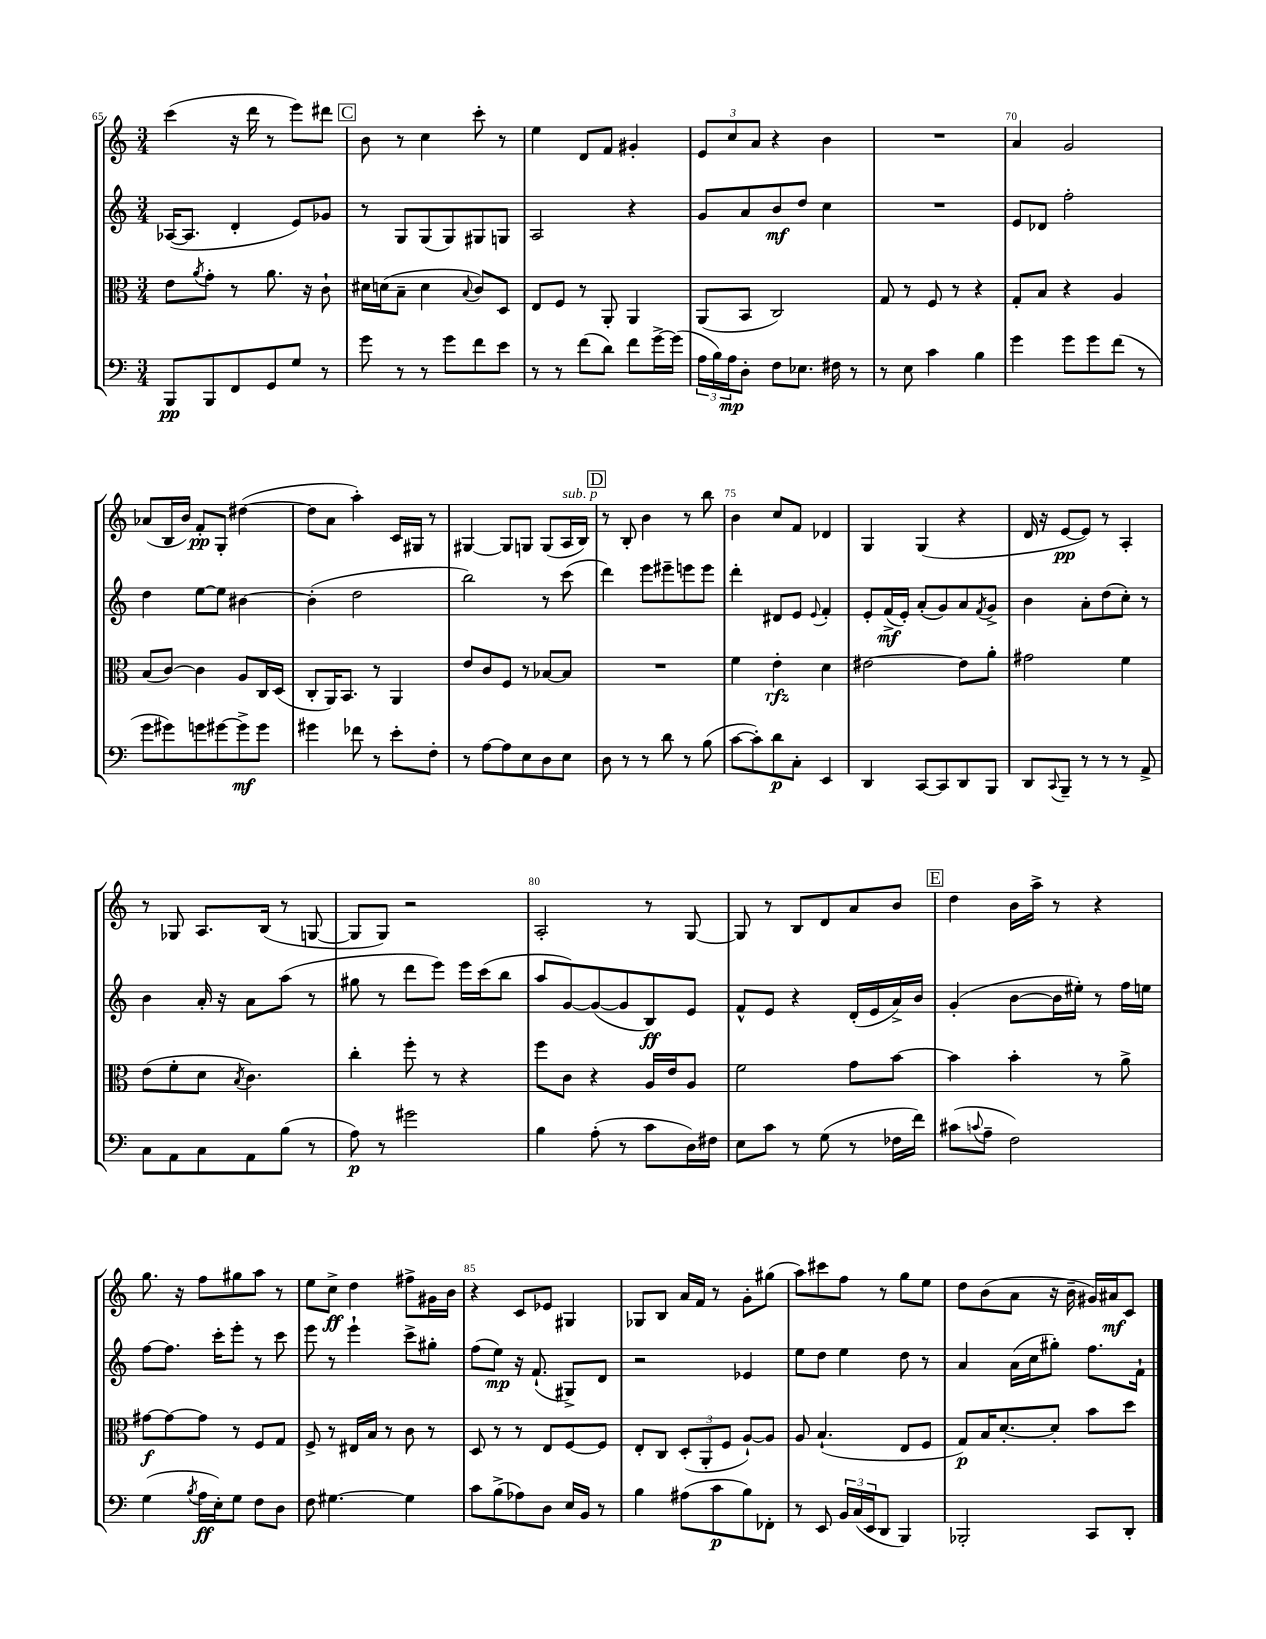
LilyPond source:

<<
\new StaffGroup <<
\new Staff = "s0" {
    \clef treble \key c \major \numericTimeSignature \time 3/4
    c'''4( r16 d'''16 r8 e'''8) dis'''8 |
    \mark \markup { \box "C" } b'8 r8 c''4 c'''8-. r8 |
    e''4 d'8 f'8 gis'4-. |
    \tuplet 3/2 { e'8 c''8 a'8 } r4 b'4 |
    R2. |
    a'4 g'2 |
    aes'8( b16 b'16) f'8-.\pp g8-. dis''4~( |
    dis''8 a'8 a''4-.) c'16 gis16 r8 |
    gis4~ gis8 g8 g8( a16^\markup { \italic "sub. p" } b16) |
    \mark \markup { \box "D" } r8 b8-. b'4 r8 b''8 |
    b'4 c''8 f'8 des'4 |
    g4 g4( r4 |
    d'16 r16 e'8~\pp e'8) r8 a4-. |
    r8 ges8 a8. b16( r8 g8~ |
    g8 g8) r2 |
    a2-. r8 g8~ |
    g8 r8 b8 d'8 a'8 b'8 |
    \mark \markup { \box "E" } d''4 b'16 a''16-> r8 r4 |
    g''8. r16 f''8 gis''8 a''8 r8 |
    e''8 c''8->\ff d''4 fis''8-> gis'16 b'16 |
    r4 c'8 ees'8 gis4 |
    ges8 b8 a'16 f'16 r8 g'8-. gis''8( |
    a''8) cis'''8 f''8 r8 g''8 e''8 |
    d''8 b'8( a'8 r16 b'16-- gis'16) ais'16\mf c'8 \bar "|." |
}
\new Staff = "s1" {
    \clef treble \key c \major \numericTimeSignature \time 3/4
    aes16~( aes8. d'4-. e'8) ges'8 |
    \mark \markup { \box "C" } r8 g8 g8( g8) gis8 g8 |
    a2 r4 |
    g'8 a'8 b'8\mf d''8 c''4 |
    R2. |
    e'8 des'8 f''2-. |
    d''4 e''8~ e''8 bis'4~ |
    bis'4-.( d''2 |
    b''2) r8 c'''8( |
    \mark \markup { \box "D" } d'''4) e'''8 eis'''8-- e'''8 e'''8 |
    d'''4-. dis'8 e'8 \appoggiatura { e'8 } f'4-. |
    e'8-. f'16->\mf( e'16-.) a'8-.( g'8) a'8 \acciaccatura { f'8 } g'8-> |
    b'4 a'8-. d''8( c''8-.) r8 |
    b'4 a'16-. r16 a'8 a''8( r8 |
    gis''8 r8 d'''8 e'''8) e'''16 c'''16( b''8 |
    a''8 g'8~) g'8~( g'8 b8\ff) e'8 |
    f'8-^ e'8 r4 d'16-.( e'16 a'16->) b'16 |
    \mark \markup { \box "E" } g'4-.( b'8~ b'16 eis''16-.) r8 f''16 e''16 |
    f''8~ f''8. c'''16-. e'''8-. r8 c'''8 |
    e'''8 r8 e'''4-! c'''8-> gis''8-. |
    f''8( e''8\mp) r16 f'8.-!( gis8->) d'8 |
    r2 ees'4 |
    e''8 d''8 e''4 d''8 r8 |
    a'4 a'16( c''16 gis''8-.) f''8. f'16-! \bar "|." |
}
\new Staff = "s2" {
    \clef alto \key c \major \numericTimeSignature \time 3/4
    e'8 \acciaccatura { a'8 } g'8-. r8 a'8. r16 c'8-! |
    \mark \markup { \box "C" } dis'16 d'16( b8-- d'4 \appoggiatura { b8 } c'8) d8 |
    e8 f8 r8 a,8-. a,4 |
    a,8( b,8 c2) |
    g8 r8 f8 r8 r4 |
    g8-. b8 r4 a4 |
    b8( c'8~) c'4 a8 c16 d16( |
    c8-. a,16) b,8. r8 a,4 |
    e'8 c'8 f8 r8 bes8~ bes8 |
    \mark \markup { \box "D" } R2. |
    f'4 e'4-.\rfz d'4 |
    eis'2~ eis'8 a'8-. |
    gis'2 f'4 |
    e'8( f'8-. d'8 \acciaccatura { b8 } c'4.) |
    c''4-. f''8-. r8 r4 |
    f''8 c'8 r4 a16 e'16 a8 |
    f'2 g'8 b'8~ |
    \mark \markup { \box "E" } b'4 b'4-. r8 a'8-> |
    gis'8~\f gis'8~ gis'8 r8 f8 g8 |
    f8-> r8 eis16 b16 r8 c'8 r8 |
    d8 r8 r8 e8 f8~ f8 |
    e8-. c8 \tuplet 3/2 { d8-.( a,8-. f8 } a8~-!) a8 |
    a8 b4.-!( e8 f8 |
    g8\p) b16 d'8.~-. d'8-. b'8 d''8 \bar "|." |
}
\new Staff = "s3" {
    \clef bass \key c \major \numericTimeSignature \time 3/4
    b,,8\pp b,,8 f,8 g,8 g8 r8 |
    \mark \markup { \box "C" } g'8 r8 r8 g'8 f'8 e'8 |
    r8 r8 f'8( d'8) f'8 g'16~-> g'16( |
    \tuplet 3/2 { a16 b16) a16\mp } d8-. f8 ees8. fis16 r8 |
    r8 e8 c'4 b4 |
    g'4 g'8 g'8 f'8( r8 |
    g'8 gis'8) g'8 gis'8~ gis'8->\mf gis'8 |
    gis'4 fes'8 r8 e'8-. f8-. |
    r8 a8~ a8 e8 d8 e8 |
    \mark \markup { \box "D" } d8 r8 r8 d'8 r8 b8( |
    c'8~ c'8-.) d'8\p c8-. e,4 |
    d,4 c,8~ c,8 d,8 b,,8 |
    d,8 \appoggiatura { c,8 } b,,8-- r8 r8 r8 a,8-> |
    c8 a,8 c8 a,8 b8( r8 |
    a8\p) r8 gis'2 |
    b4 a8-.( r8 c'8 d16) fis16 |
    e8 c'8 r8 g8( r8 fes16 f'16) |
    \mark \markup { \box "E" } cis'8( \appoggiatura { c'8 } a8-- f2) |
    g4( \acciaccatura { b8 } a16\ff e16-.) g8 f8 d8 |
    f8 gis4.~ gis4 |
    c'8 b8->( aes8) d8 e16 b,16 r8 |
    b4 ais8( c'8\p b8) fes,8-. |
    r8 e,8 \tuplet 3/2 { b,16 c16( e,16 } d,8 b,,4) |
    bes,,2-. c,8 d,8-. \bar "|." |
}
>>
>>
\layout { \context { \Score currentBarNumber = #65 \override BarNumber.break-visibility = ##(#f #t #t) barNumberVisibility = #(every-nth-bar-number-visible 5) } }
